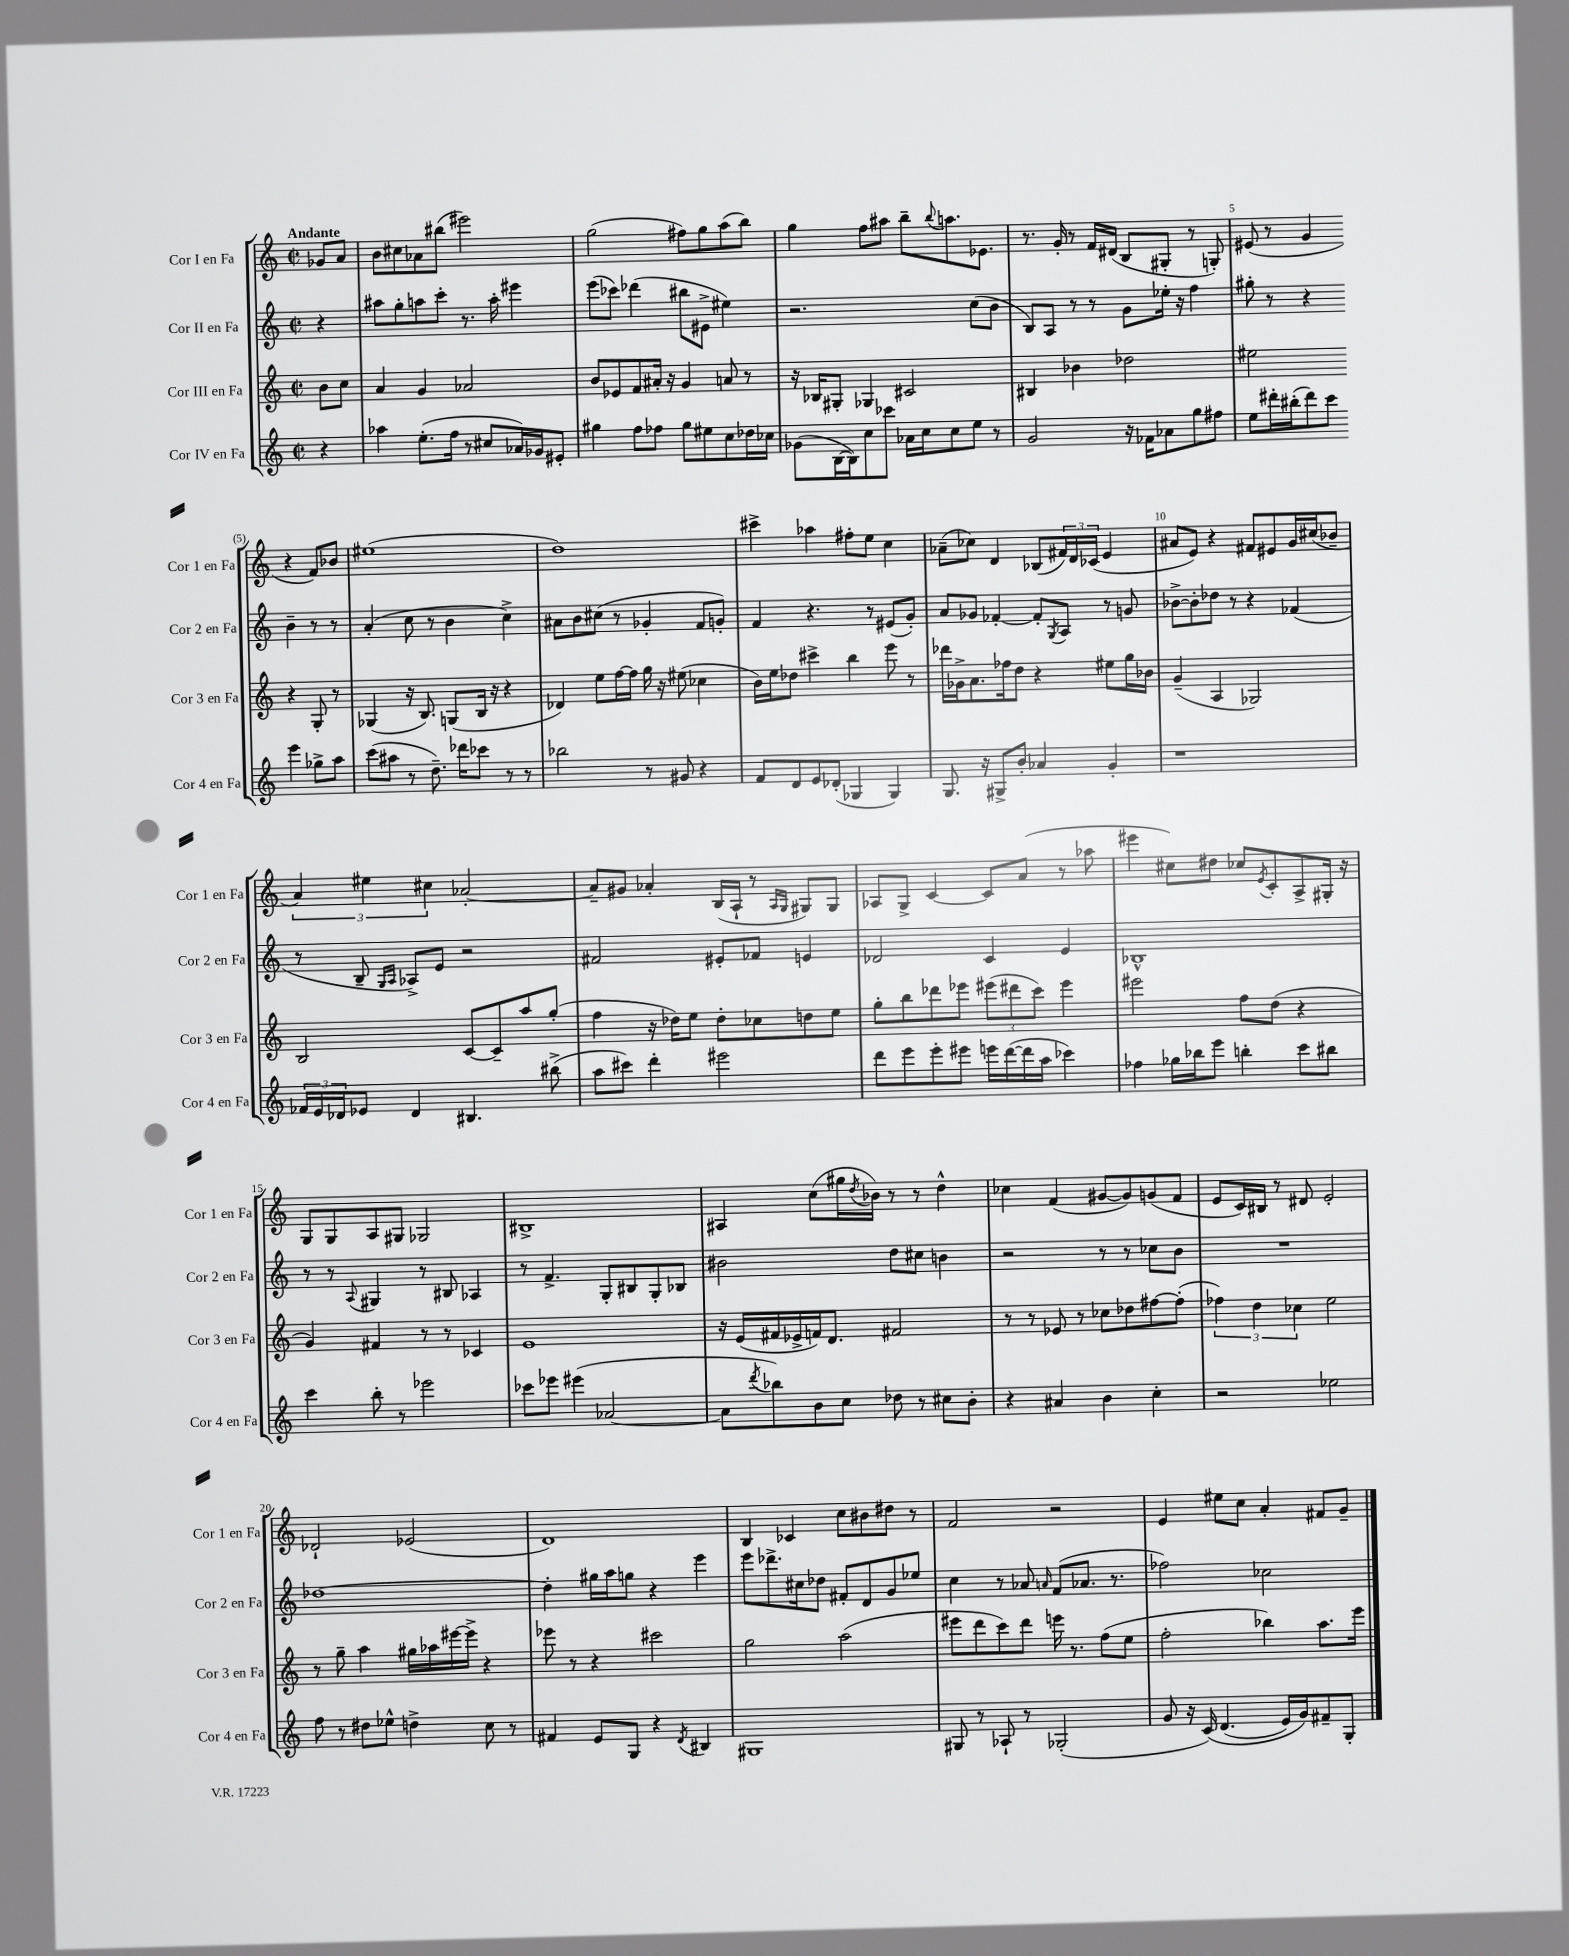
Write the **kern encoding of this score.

**kern	**kern	**kern	**kern
*staff4	*staff3	*staff2	*staff1
*clefG2	*clefG2	*clefG2	*clefG2
*k[]	*k[]	*k[]	*k[]
*M2/2	*M2/2	*M2/2	*M2/2
*met(c|)	*met(c|)	*met(c|)	*met(c|)
4r	8b	4r	8g-
.	8cc	.	8a
=	=	=	=
4aa-	4a	8aa#	8b
.	.	8gg'	8cc#
(8.ee'	4g	8aa	8a-
.	.	8ccc'	(8bb#
16ff	.	.	.
8r	2a-	8.r	2eee#)
8cc#	.	.	.
.	.	16aa'	.
16a-)	.	4eee#	.
16g-	.	.	.
8e#'	.	.	.
=	=	=	=
4gg#	8b	(8eee	(2gg
.	8e-	8ccc-)	.
8ff	8f	(4ddd-	.
8ff-	16a#'	.	.
.	16r	.	.
8gg#	4g	8bb#	8ff#)
8ee#	.	8e#^	8gg
8cc	8a	4ee#)	(8aa
16dd-	8r	.	8bb)
16cc-	.	.	.
=	=	=	=
(8g-	16r	2.r	4gg
.	16B-	.	.
[16B	8G#'	.	.
16B])	.	.	.
8cc	4G-	.	8ff
8ccc-	.	.	8aa#
16a-	2c#	.	8bb~
16cc	.	.	.
.	.	.	8qqbb
8cc	.	.	8.aa
8ee	.	(8cc	.
.	.	.	8.e-
8r	.	8b	.
=	=	=	=
2g	4B#	8B)	8.r
.	.	8A	.
.	.	.	16g'
.	4b-	8r	8r
.	.	8r	16f
.	.	.	(16d#
16r	2dd-	8g	8B
16f-	.	.	.
8a-	.	16ee-'	8G#'
.	.	16r	.
8gg	.	4ff	8r
8ff#	.	.	8G')
=	=	=	=
8ee	2ee#	8gg#'	(8e#
16ddd#'	.	8r	8r
(16bb#'	.	.	.
8ddd#)	.	4r	4g
8ccc	.	.	.
4eee	4r	4b~	4r
8gg-^	8G'	8r	8f)
8aa	8r	8r	8b-
=	=	=	=
(8ccc	(4G-	(4a'	(1ee#
8aa#	.	.	.
8r	16r	8cc	.
.	8.B)	.	.
8.dd~)	.	8r	.
.	(8G	4b	.
16ddd-	.	.	.
8ccc-	16B	.	.
.	16r	.	.
8r	4r	4cc^)	.
8r	.	.	.
=	=	=	=
2bb-	4d-)	8a#	1dd)
.	.	8b	.
.	8ee	(8cc#	.
.	[16ff	8r	.
.	16ff]	.	.
8r	16gg	4g-'	.
.	16r	.	.
8g#	(8ee#	.	.
4r	4cc-	8f	.
.	.	8g')	.
=	=	=	=
8f	16b)	4f	4ccc#^
.	16ee	.	.
8d	8dd-	.	.
8e	4ccc#^	4.r	4aa-
(8d-'	.	.	.
4G-	4bb	.	8ff#'
.	.	8r	8ee
4G-)	8eee	(8e#	4cc
.	8r	8g')	.
=	=	=	=
8.G	16ddd-	8a	(8a-~
.	16g-^	.	.
.	8.a	8g-	8cc-)
16r	.	.	.
8G#^	.	[4f-'	4d
.	16ff-	.	.
8b'	8dd	.	.
4a-	4r	8f-']	(8B-
.	.	8qG	.
.	.	8A	24f#)
.	.	.	24d
.	.	.	(24c-
4g'	8ee#	8r	4e
.	16gg	8g	.
.	16b-	.	.
=	=	=	=
1r	(4g~	[8b-^	8a#
.	.	8b-']	8e)
.	4A	8dd-	4r
.	.	8r	.
.	2G-)	4r	8f#
.	.	.	8e#
.	.	(4f-	16g
.	.	.	(16cc#
.	.	.	8b-~
=	=	=	=
24f-	2B	8r	6a)
24e	.	.	.
24d-	.	.	.
8e-	.	8B~	.
.	.	.	6ee#
.	.	16qqG	.
.	.	16qqA	.
4d-	.	8A-^)	.
.	.	.	6cc#
.	.	8e	.
4.B#	[8c	2r	[2a-'
.	8c~]	.	.
.	8aa	.	.
(8bb#^	(8gg'	.	.
=	=	=	=
8aa	4ff	2f#	8a-~]
8ccc#)	.	.	8g#
4ddd'	16r	.	4a-'
.	16dd-)	.	.
.	8ee	.	.
2eee#	8dd-'	8e#'	(16B
.	.	.	16A`
.	8cc-	8f-	8r
.	.	.	16qqA
.	.	.	16qqG
.	8dd	4e	8G#)
.	8ee	.	8G#
=	=	=	=
8ddd	8gg'	2d-	8A-
8eee	8bb	.	8G^
8eee'	8ddd-	.	[4c
8eee#	8eee-	.	.
16eee	(12eee#	4c	8c]
([16ddd	.	.	.
.	12ddd#	.	.
16ddd]	.	.	(8a
.	12ccc)	.	.
16aa	.	.	.
4ccc-)	4eee#	4e	8r
.	.	.	8aa-
=	=	=	=
4ff-	2eee#	1B-^^	4eee#
16gg-	.	.	8cc#)
16bb-	.	.	.
8eee	.	.	8dd#
4bb'	8ff	.	8cc-
.	.	.	8qe
.	(8dd	.	8c'
8ccc	4r	.	8A^
8bb#	.	.	16G#'
.	.	.	16r
=	=	=	=
4ccc	4g)	8r	8G
.	.	8r	8G
.	.	8qqA	.
8bb'	4f#	4G#	8A
8r	.	.	8G#
2eee-	8r	8r	2G-
.	8r	8B#	.
.	4c-	4A-	.
=	=	=	=
8ccc-	1e	8r	1B#^
8eee-	.	4.f^	.
(4eee#	.	.	.
[2a-	.	8G'	.
.	.	8B#	.
.	.	8G'	.
.	.	8B-	.
=	=	=	=
8a-]	16r	2b#	4A#
.	(16e	.	.
8qddd	.	.	.
8bb-)	16f#	.	.
.	16e-^	.	.
8b	16f)	.	(8cc
.	8.d	.	.
8cc	.	.	16gg#
.	.	.	8qdd
.	.	.	16b-)
8dd-	2f#	8dd	8r
8r	.	8cc#	8r
8cc#	.	4b	4dd^^
8b'	.	.	.
=	=	=	=
4r	8r	2r	4cc-
.	8r	.	.
4a#	8e-	.	(4f
.	8r	.	.
4b	8cc-	8r	[8g#
.	8dd-	8r	8g#])
4cc'	[8ff#	8cc-	(8g
.	(8ff#']	8b	8f
=	=	=	=
2r	6ff-)	1r	8e
.	.	.	16c)
.	6dd	.	.
.	.	.	16B#
.	.	.	8r
.	6cc-	.	.
.	.	.	8d#
2ee-	2ee	.	2e'
=	=	=	=
8ff	8r	[1dd-	2d-`
8r	8gg~	.	.
8dd#	4aa	.	.
8ee-^^	.	.	.
4dd^	16gg#	.	(2e-
.	16aa-	.	.
.	[16eee#	.	.
.	16eee#^]	.	.
8cc	4r	.	.
8r	.	.	.
=	=	=	=
4f#	8eee-	4dd-']	1d)
.	8r	.	.
8e	4r	16gg#	.
.	.	16aa	.
8G	.	8gg	.
4r	2ccc#	4r	.
8qd	.	.	.
4B#	.	4eee	.
=	=	=	=
1G#	2gg	8eee	4B
.	.	8.ddd-^	.
.	.	.	4c-
.	.	16cc#	.
.	.	8dd-	.
.	(2aa	8f#'	8cc
.	.	8d	8b#
.	.	8g	8dd#
.	.	8ee-	8r
=	=	=	=
8G#	8eee#	4cc	2f
8r	8ddd	.	.
8A-`	8ccc)	8r	.
8r	8ddd	8a-	.
.	.	16qqa	.
(2G-'	16eee	(8f	2r
.	8.r	.	.
.	.	8.a-	.
.	(8ff	.	.
.	.	8.r	.
.	8ee	.	.
=	=	=	=
8g	2ff'	2ff-)	4e
16r	.	.	.
&(16c)	.	.	.
(4.d	.	.	8ee#
.	.	.	8cc
.	4bb-)	2cc-	4a'
16e)	.	.	.
16g&)	.	.	.
8f#~	8.aa	.	8f#
8G'	.	.	8g~
.	16eee	.	.
==	==	==	==
*-	*-	*-	*-
